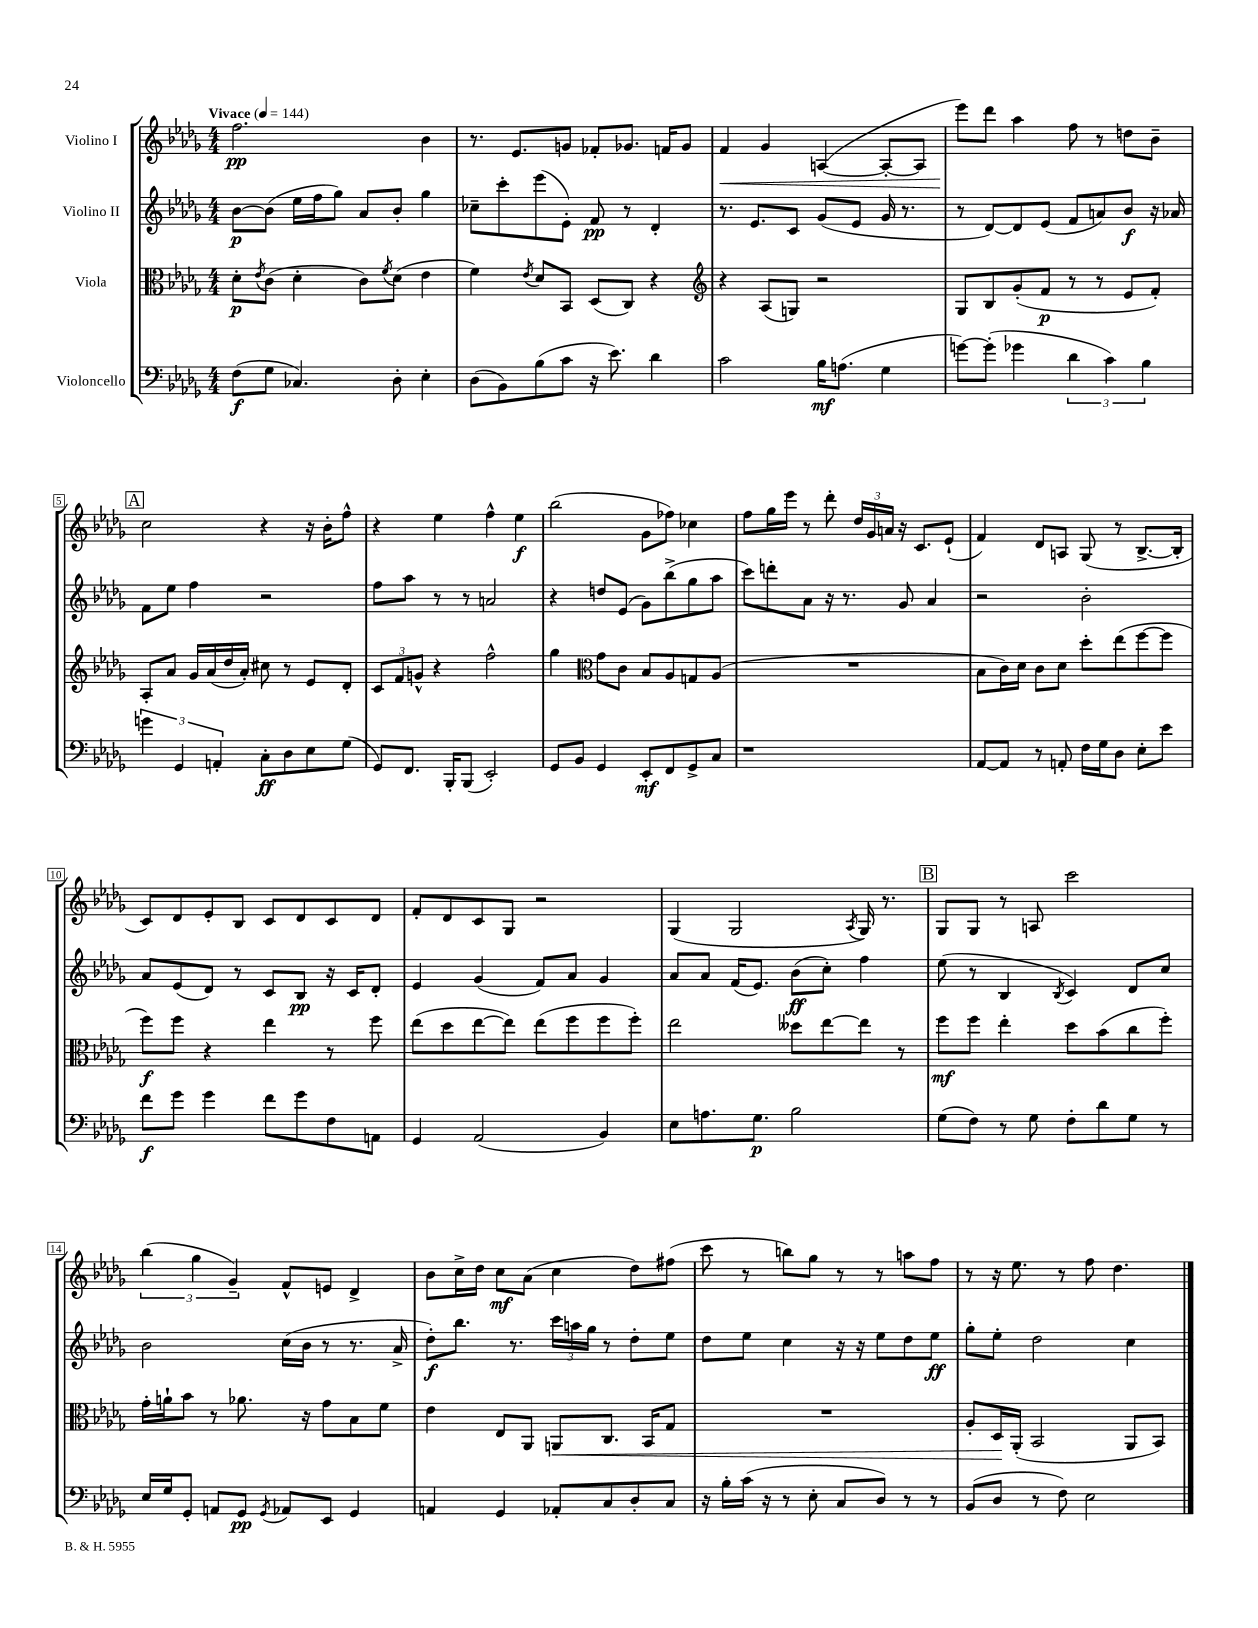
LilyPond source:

<<
\new StaffGroup <<
\new Staff = "s0" \with { instrumentName = "Violino I" } {
    \clef treble \key des \major \numericTimeSignature \time 4/4 \tempo "Vivace" 4 = 144
    f''2.\pp bes'4 |
    r8. ees'8. g'8 fes'8-. ges'8. f'16 ges'8 |
    f'4\< ges'4 a4~( a8~-. a8 |
    ees'''8\!) des'''8 aes''4 f''8 r8 d''8 bes'8-- |
    \mark \markup { \box "A" } c''2 r4 r16 bes'16-. f''8-^ |
    r4 ees''4 f''4-^ ees''4\f |
    bes''2( ges'8 fes''8) ces''4 |
    f''8 ges''16 ees'''16 r8 des'''8-. \tuplet 3/2 { des''16 ges'16 a'16 } r16 c'8. ees'8-!( |
    f'4) des'8 a8 ges8( r8 bes8.~-> bes16-. |
    c'8) des'8 ees'8-. bes8 c'8 des'8 c'8 des'8 |
    f'8-. des'8 c'8 ges8 r2 |
    ges4( ges2 \acciaccatura { aes8 } ges16) r8. |
    \mark \markup { \box "B" } ges8 ges8 r8 a8 c'''2 |
    \tuplet 3/2 { bes''4( ges''4 ges'4--) } f'8-^ e'8 des'4-> |
    bes'8 c''16-> des''16 c''8\mf aes'8( c''4 des''8) fis''8( |
    c'''8 r8 b''8) ges''8 r8 r8 a''8 f''8 |
    r8 r16 ees''8. r8 f''8 des''4. \bar "|." |
}
\new Staff = "s1" \with { instrumentName = "Violino II" } {
    \clef treble \key des \major \numericTimeSignature \time 4/4
    bes'8~\p bes'8( ees''16 f''16 ges''8) aes'8 bes'8-. ges''4 |
    ces''8-- c'''8-. ees'''8( ees'8-.) f'8\pp r8 des'4-. |
    r8. ees'8. c'8 ges'8( ees'8 ges'16 r8. |
    r8 des'8~) des'8 ees'8( f'8 a'8) bes'8\f r16 aes'16 |
    \mark \markup { \box "A" } f'8 ees''8 f''4 r2 |
    f''8 aes''8 r8 r8 a'2 |
    r4 d''8 ees'8( ges'8) bes''8->( ges''8 aes''8 |
    c'''8) d'''8-. aes'8 r16 r8. ges'8 aes'4 |
    r2 bes'2-. |
    aes'8 ees'8( des'8) r8 c'8 bes8\pp r16 c'16 des'8-. |
    ees'4 ges'4( f'8) aes'8 ges'4 |
    aes'8 aes'8 f'16( ees'8.) bes'8\ff( c''8-.) f''4 |
    \mark \markup { \box "B" } ees''8( r8 bes4 \acciaccatura { bes8 } c'4) des'8 c''8 |
    bes'2 c''16( bes'16 r8 r8. aes'16-> |
    des''8-.\f) bes''8. r8. \tuplet 3/2 { c'''16 a''16 ges''16 } r8 des''8-. ees''8 |
    des''8 ees''8 c''4 r16 r16 ees''8 des''8 ees''8\ff |
    ges''8-. ees''8-. des''2 c''4 \bar "|." |
}
\new Staff = "s2" \with { instrumentName = "Viola" } {
    \clef alto \key des \major \numericTimeSignature \time 4/4
    des'8-.\p \acciaccatura { ees'8 } c'8( des'4-. c'8) \acciaccatura { f'8 } des'8( ees'4 |
    f'4) \acciaccatura { ees'8 } des'8 bes,8 des8( c8) r4 |
    \clef treble r4 aes8( g8) r2 |
    ges8 bes8 ges'8-.( f'8\p r8 r8 ees'8 f'8-.) |
    \mark \markup { \box "A" } aes8-. aes'8 ges'16 aes'16( des''16 aes'16-.) cis''8 r8 ees'8 des'8-. |
    \tuplet 3/2 { c'8 f'8 g'8-^ } r4 f''2-^ |
    ges''4 \clef alto ges'8 c'8 bes8 aes8 g8 aes8( |
    R1 |
    bes8 c'16) des'16 c'8 des'8 des''8-. ees''8( f''8~ f''8 |
    f''8\f) f''8 r4 ees''4 r8 f''8 |
    ees''8( des''8 ees''8~ ees''8) ees''8( f''8 f''8 f''8-.) |
    ees''2 deses''8 ees''8~ ees''8 r8 |
    \mark \markup { \box "B" } f''8\mf f''8 ees''4-. des''8 bes'8( c''8 f''8-.) |
    ges'16-. a'16-! bes'8 r8 aes'8. r16 ges'8 bes8 f'8 |
    ees'4 ees8 aes,8 a,8\< c8. bes,16 ges8 |
    R1 |
    aes8-. des16\! aes,16-.( bes,2 aes,8 bes,8) \bar "|." |
}
\new Staff = "s3" \with { instrumentName = "Violoncello" } {
    \clef bass \key des \major \numericTimeSignature \time 4/4
    f8\f( ges8 ces4.) des8-. ees4-. |
    des8( bes,8) bes8( c'8 r16 ees'8.) des'4 |
    c'2 bes16\mf a8.( ges4 |
    g'8~) g'8-.( ges'4 \tuplet 3/2 { des'4 c'4) bes4 } |
    \mark \markup { \box "A" } \tuplet 3/2 { g'4 ges,4 a,4-. } c8-.\ff des8 ees8 ges8( |
    ges,8) f,8. bes,,16-. bes,,8( ees,2-.) |
    ges,8 bes,8 ges,4 ees,8-.\mf f,8 ges,8-> c8 |
    r1 |
    aes,8~ aes,8 r8 a,8-. f16 ges16 des8 ees8-. ees'8 |
    f'8\f ges'8 ges'4 f'8 ges'8 f8 a,8 |
    ges,4 aes,2( bes,4) |
    ees8 a8. ges8.\p bes2 |
    \mark \markup { \box "B" } ges8( f8) r8 ges8 f8-. des'8 ges8 r8 |
    ees16 ges16 ges,8-. a,8 ges,8\pp \acciaccatura { ges,8 } aes,8 ees,8 ges,4 |
    a,4 ges,4 aes,8-. c8 des8-. c8 |
    r16 bes16-. c'16( r16 r8 ees8-. c8 des8) r8 r8 |
    bes,8( des8 r8 f8) ees2 \bar "|." |
}
>>
>>
\layout { \context { \Score \override BarNumber.stencil = #(make-stencil-boxer 0.1 0.3 ly:text-interface::print) } }
